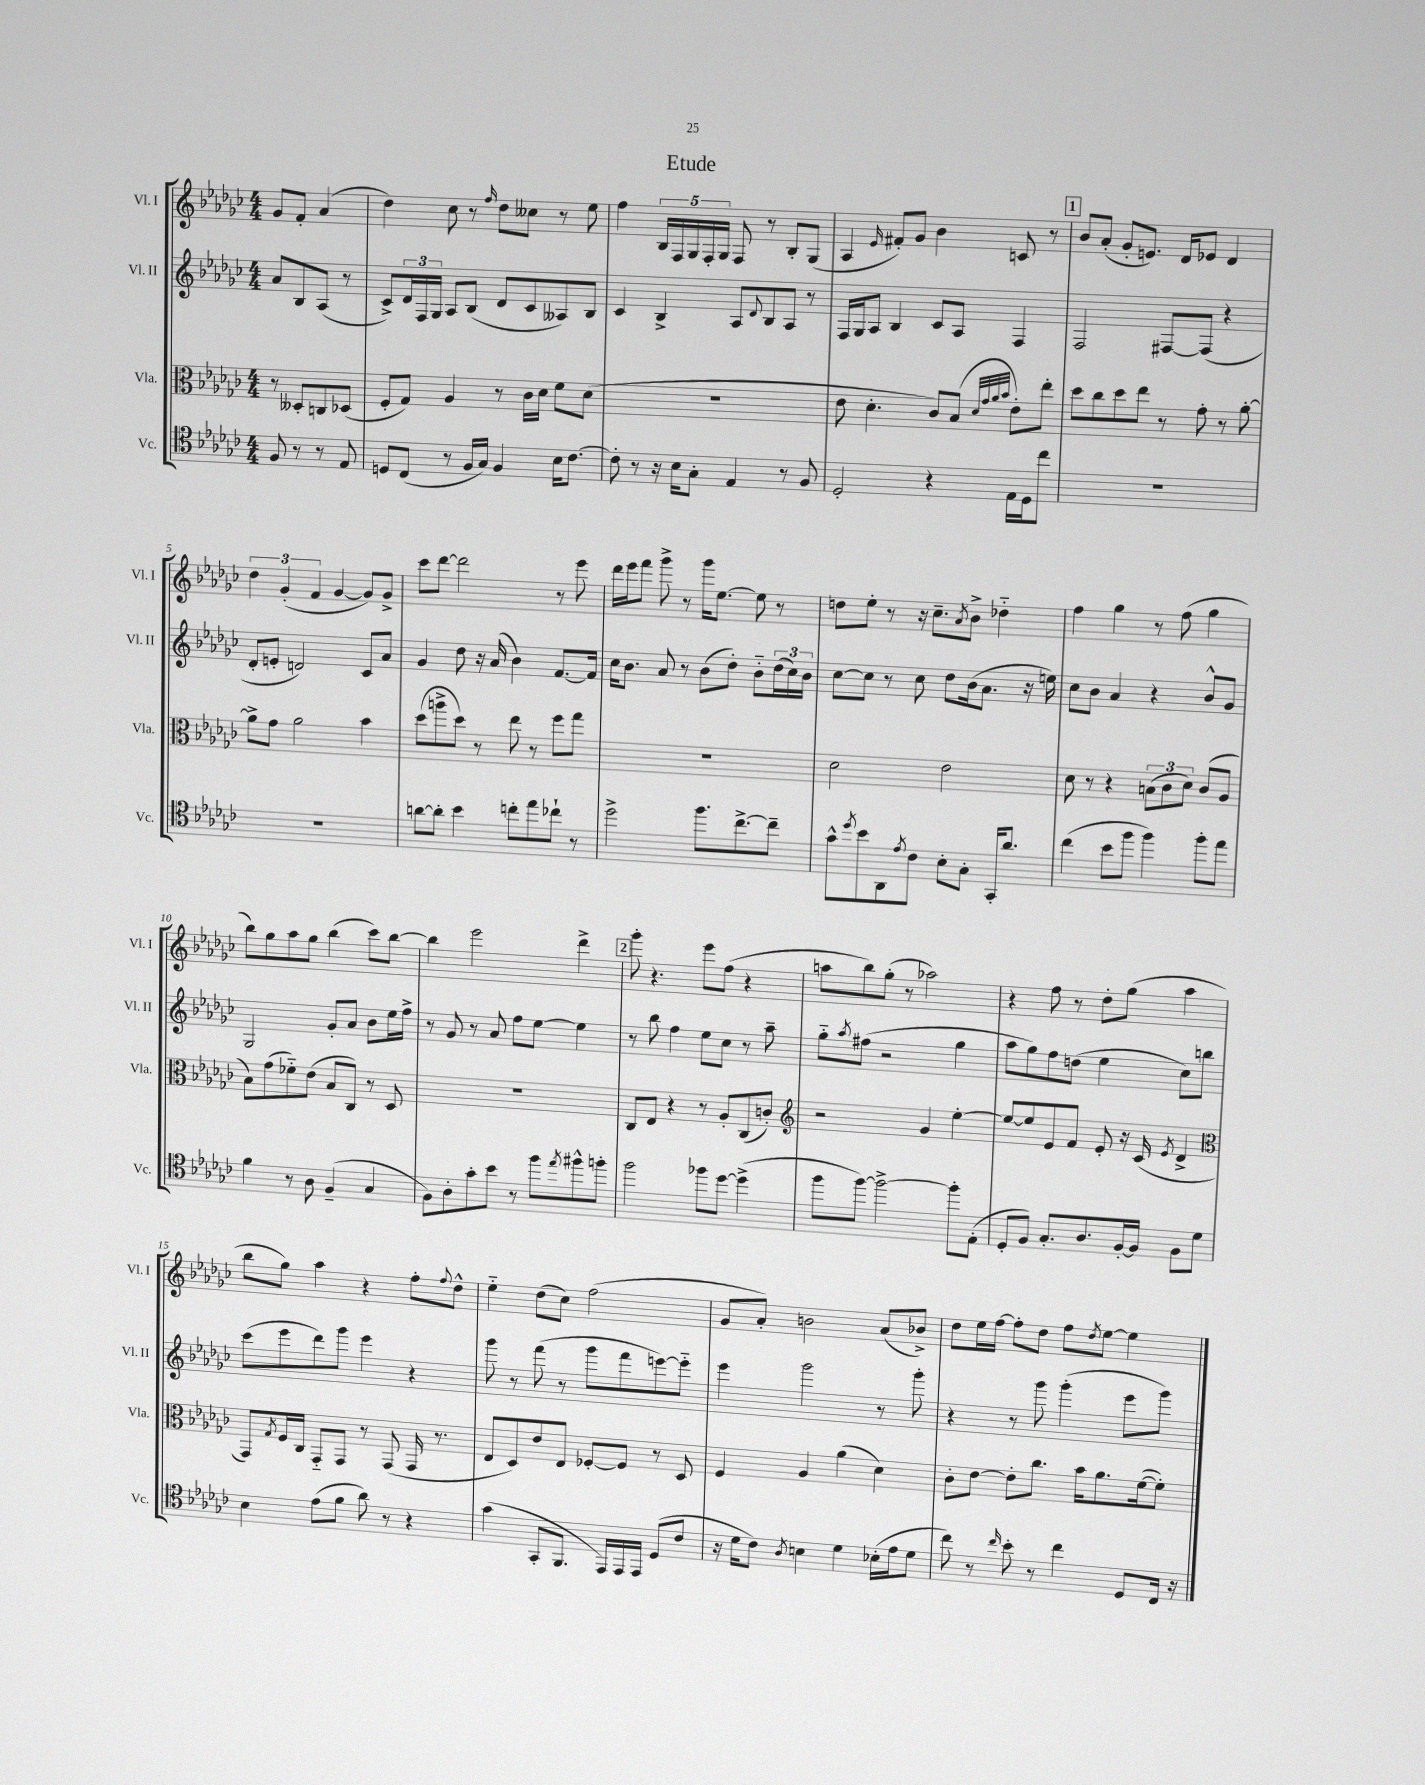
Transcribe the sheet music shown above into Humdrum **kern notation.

**kern	**kern	**kern	**kern
*part4	*part3	*part2	*part1
*staff4	*staff3	*staff2	*staff1
*I"Vc.	*I"Vla.	*I"Vl. II	*I"Vl. I
*I'Vc.	*I'Vla.	*I'Vl. II	*I'Vl. I
*clefC4	*clefC3	*clefG2	*clefG2
*k[b-e-a-d-g-c-]	*k[b-e-a-d-g-c-]	*k[b-e-a-d-g-c-]	*k[b-e-a-d-g-c-]
*M4/4	*M4/4	*M4/4	*M4/4
=	=	=	=
8F/	8r	8a-/L	8g-/L
8r	8D--X'/L	8B-/	8f'/J
8r	8Cn/	(8A-/J	(4a-/
8E-/	(8D-X/J	8r	.
=1	=1	=1	=1
8Dn/L	8F'/L	8c-^/L)	4dd-\)
(8C-/J	8G-/J)	24d-/L	.
.	.	24F/	.
.	.	24G-/JJ	.
8r	4A-/	8A-/L	8cc-\
16F/LL	.	(8B-/J	8r
16G-/JJ)	.	.	.
.	.	.	16qqff/
4F/	8r	8d-/L	8dd-\L
.	16c-\LL	8c-/	8cc--X\J
.	16d-\JJ	.	.
16B-\KL	8f\L	8A--X/)	8r
[8.c-\J	.	.	.
.	(8d-\J	8B-/J	8ee-\
=2	=2	=2	=2
8c-'\]	1r	4c-/	4ff\
8r	.	.	.
16r	.	4B-^/	20B-/LL
.	.	.	20F/
16B-\KL	.	.	.
.	.	.	20G-/
8G-'\J	.	.	.
.	.	.	20F'/
.	.	.	20G-/JJ
4E-/	.	8A-/L	8F/
.	.	8qqd-/	.
.	.	8B-/	8r
8r	.	8A-/J	8B-'/L
8F/	.	8r	(8G-/J
=3	=3	=3	=3
2D-'/	8e-\	16F/LL	4A-/
.	.	16G-/J	.
.	4.d-'\	8A-/J	.
.	.	.	16qqe-/
.	.	4B-/	8f#X'/L)
.	.	.	8g-/J
4r	8c-/L)	8c-/L	4b-\
.	(8B-/J	8A-/J	.
.	32qqd-/LLL	.	.
.	32qqg-/	.	.
.	32qqa-/	.	.
.	32qqb-/JJJ	.	.
16E-\LL	8e-'\L)	4F/	8cn/
16D-\J	.	.	.
8cc-\J	8ee-'\J	.	8r
!!LO:REH:place=s1:t=1
=4	=4	=4	=4
1r	8dd-\L	2F/	8b-/L
.	8cc-\	.	(8a-'/J
.	8dd-\	.	8g-'/L
.	8ee-\J	.	8.en/J)
.	8r	[8F#X/L	.
.	.	.	16d-/KL
.	8g-'\	(8F#/J]	8e-X/J
.	8r	4r	4d-/
.	[8a-'\	.	.
!!LO:LB:g=z
=5	=5	=5	=5
1r	8a-^\L]	8d-'/L	6dd-\
.	8g-\J	8en'/J	.
.	.	.	(6g-'/
.	2a-\	2dn/)	.
.	.	.	6f/
.	.	.	[4g-/
.	4b-\	8c-/L	8g-/L])
.	.	8a-/J	8g-^/J
=6	=6	=6	=6
[8an\L	(8dd-\L	4g-/	8ccc-\L
8a'\J]	8aan^\	.	[8ddd-\J
4b-\	8dd-\J)	8dd-\	2ddd-\]
.	8r	16r	.
.	.	(16a-/	.
8ccn'\L	8ee-\	4b-\)	.
8ee-\	8r	.	.
8cc-X`\J	8ff\L	[8.f/L	8r
8r	8gg-\J	.	8eee-\
.	.	16f/Jk]	.
=7	=7	=7	=7
2dd-^\	1r	16cc-\KL	16ddd-\LL
.	.	8.b-\J	16eee-\J
.	.	.	8fff\J
.	.	8a-/	8ggg-^\
.	.	8r	8r
8.ff\L	.	(8b-\L	16ggg-\KL
.	.	.	[8.ee-\J
.	.	8dd-'\J)	.
[8.cc-^\	.	.	.
.	.	8b-\L	8ee-\]
8cc-~\J]	.	(24dd-\L	8r
.	.	24cc-\)	.
.	.	24b-\JJ	.
=8	=8	=8	=8
8g-^^\L	2d-\	[8cc-\L	8ddn\L
8qdd-/	.	.	.
8b-\	.	8cc-\J]	8ee-'\J
8AA-\	.	8r	8r
8qe-/	.	.	.
8c-\J	.	8cc-\	16r
.	.	.	8.cc-~\L
8B-'\L	2e-\	8dd-\L	.
.	.	.	8qa-/
8G-'\J	.	(16b-\k	8b-^\J
.	.	8.a-\J	.
16GG-'/KL	.	.	4dd-X\
8.a-/J	.	.	.
.	.	16r	.
.	.	16een\)	.
=9	=9	=9	=9
(4cc-\	8d-\	8cc-\L	4ff\
.	8r	8b-\J	.
8b-\L	4r	4a-/	4gg-\
8ff\J	.	.	.
4ff\)	(12Bn\L	4r	8r
.	12c-\	.	.
.	.	.	(8ff\
.	12d-\J)	.	.
8ff'\L	(8c-/L	8b-^^/L	4gg-\
8ee-\J	8A-/J	8g-/J	.
!!LO:LB:g=z
=10	=10	=10	=10
4f\	8B-\L)	2G-/	8bb-\L)
.	(8g-\	.	8gg-\
8r	8f-X\)	.	8aa-\
8A-\	(8e-\J	.	8gg-\J
(4F~/	8B-/L	8g-'/L	(4bb-\
.	8C-/J)	8a-/J	.
4G-/	8r	8b-\L	8ccc-\L)
.	8D-/	16ee-\L	[8bb-\J
.	.	16ff^\JJ	.
=11	=11	=11	=11
8F\L)	1r	8r	4bb-\]
8A-'\	.	8g-/	.
8g-'\	.	8r	2eee-\
8b-\J	.	8a-/	.
8r	.	8ff\L	.
8ff\L	.	[8ee-\J	.
8qee-/	.	.	.
8ff#X^^\	.	4ee-\]	4ddd-^\
8ffn'\J	.	.	.
!!LO:REH:place=s1:t=2
=12	=12	=12	=12
2ff\	8C-/L	8r	8ggg-'\
.	8E-/J	8bb-\	4.r
.	4r	4ff\	.
8ff-X\L	8r	8ee-\L	8eee-\L
[8dd-\J	8A-'/L	8cc-\J	(8ff\J
(4dd-^\]	(8C-/	8r	4r
.	8cn'/J)	8aa-~\	.
=13	=13	=13	=13
*	*clefG2	*	*
8ff\L	2r	8gg-\L	8aan\L
.	.	8qaa-/	.
[8ff\J)	.	(8ff#X\J	8bb-\)
2ff^\_	.	2r	(8gg-'\J
.	.	.	8r
.	4g-/	.	2aa-X\)
8ff'\L]	[4ee-'\	4gg-\	.
(8E-'\J	.	.	.
=14	=14	=14	=14
8D-'/L	8ee-/L_	8aa-\L	4r
8F/J)	8ee-/]	8gg-\)	.
8.G-'/L	8e-/	8ff\	8ff\
.	8f/J	(8ddn\J	8r
8.A-/	.	.	.
.	8e-'/	4ee-\	8dd-'\L
[16F'/L	16r	.	(8gg-\J
16F/JJ]	(16c-/	.	.
.	8qe-/	.	.
8F\L	4d-^/	8cc-\L)	4aa-\
8d-\J	.	8bbn\J	.
!!LO:LB:g=z
=15	=15	=15	=15
*	*clefC3	*	*
4B-\	8GG-/L)	(8ccc-\L	8bb-\L
.	8qG-/	.	.
.	16F/L	8eee-\	8gg-\J)
.	16C-/JJ	.	.
(8e-\L	8GG-/L	8ddd-\)	4aa-\
8f\J	8GG-/J	8ggg-\J	.
8a-\)	8r	4eee-\	4r
8r	(8GG-/	.	.
4r	16GG-/	4r	8ff'\L
.	8.r	.	.
.	.	.	8qqff/
.	.	.	8dd-^^\J
=16	=16	=16	=16
(4g-\	8E-/L	8ggg-\	4ee-\
.	8D-/)	8r	.
8GG-'/L	8e-/	(8fff\	(8dd-\L
8.FF/J	8E-/J	8r	8cc-\J)
.	[8F-X'/L	8ggg-\L	(2ff\
16EE-/LL)	.	.	.
16EE-/	8F-/J]	8fff\	.
16EE-/JJ	.	.	.
(8D-/L	8r	[8eeen\)	.
8c-/J	8D-/	8eee\J]	.
=17	=17	=17	=17
16r	4F/	4eee-\	8g-/L
16d-\KL	.	.	.
8c-\J)	.	.	8a-'/J)
8qA-/	.	.	.
4Bn\	4A-/	2ggg-\	2bn\
4d-\	(4a-\	.	.
(16B-X'\LL	4d-\)	8r	(8a-/L
16e-\J	.	.	.
8d-\J	.	8ggg-'\	8b-X^/J)
=18	=18	=18	=18
8cc-\)	8c-'\L	4r	8dd-\L
8r	[8e-\J	.	16ee-\L
.	.	.	[16ff\JJ
16qqcc-/	.	.	.
8b-'\	8e-'\L]	8r	8ff'\L]
8r	8.cc-\J	8ggg-\	8dd-\J
4cc-\	.	(4ggg-'\	8ff\L
.	16b-\KL	.	.
.	.	.	8qdd-/
.	8.a-\	.	[8ee-\J
8D-/L	.	8eee-\L	4ee-\]
.	([16f\k	.	.
16C-/Jk	8f'\J])	8ggg-\J)	.
16r	.	.	.
==	==	==	==
*-	*-	*-	*-
